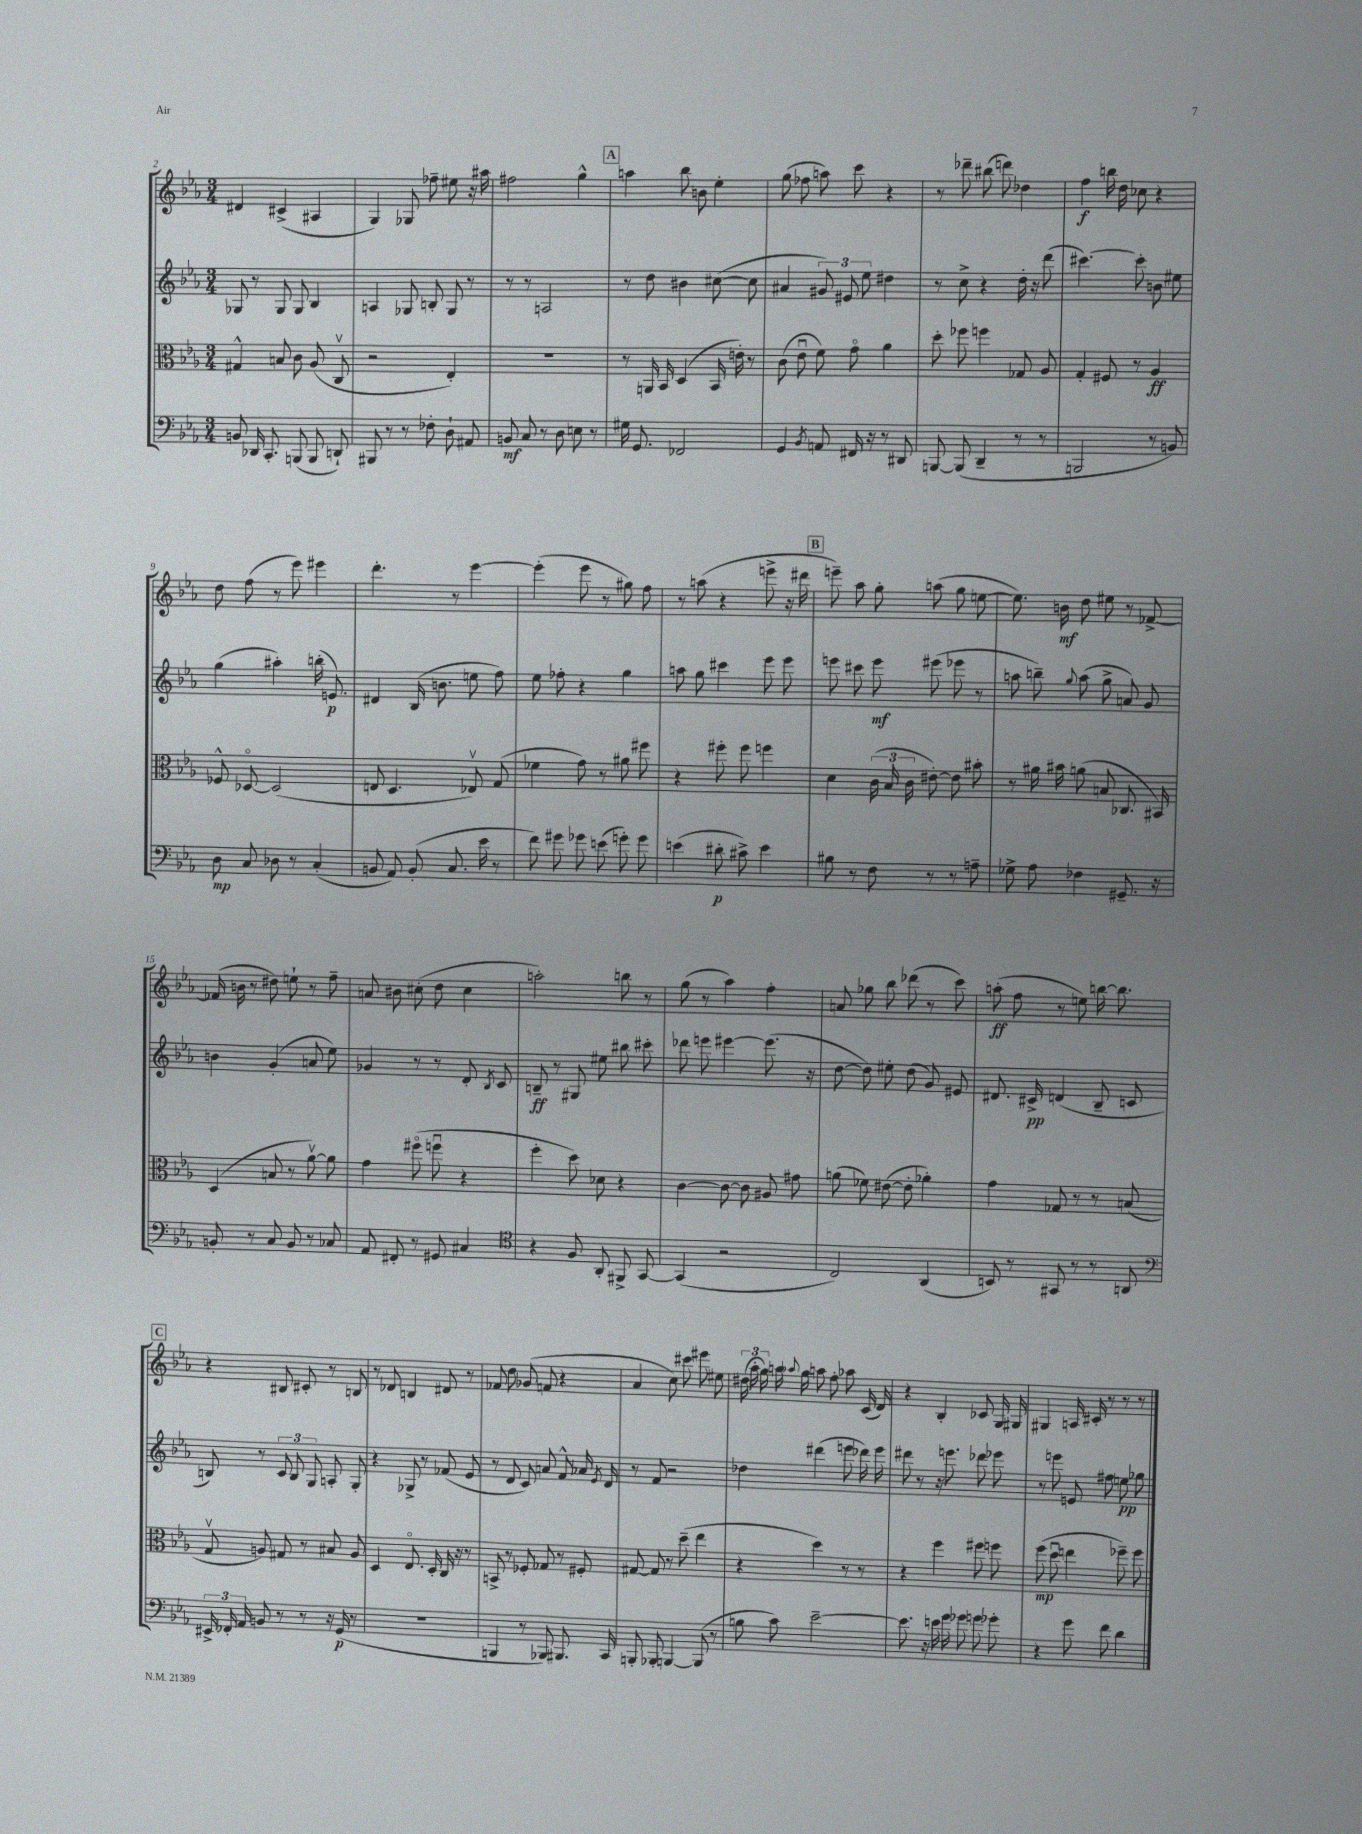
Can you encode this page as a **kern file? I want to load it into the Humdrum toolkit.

**kern	**kern	**kern	**kern
*staff4	*staff3	*staff2	*staff1
*clefF4	*clefC3	*clefG2	*clefG2
*k[b-e-a-]	*k[b-e-a-]	*k[b-e-a-]	*k[b-e-a-]
*M3/4	*M3/4	*M3/4	*M3/4
8BB	4G#^^	8G-	4d#
16DD-	.	8r	.
8.CC'	.	.	.
.	8B	8G-	(4c#^
(8BBB	8c	8G-	.
8BBB	(8A-	4B-	4A#
8DD`)	8Cv	.	.
=	=	=	=
8BBB#	2r	4A	4G)
8r	.	.	.
8r	.	8G-	8G-
8F-'	.	8B'	8ff-~
8D`	4E-')	8G-	8ee#
8AA#	.	8r	16r
.	.	.	16aa#
=	=	=	=
8BB	2.r	8r	2ff#
8C	.	8r	.
8r	.	2A	.
8D	.	.	.
8E	.	.	4gg^^
8r	.	.	.
=	=	=	=
16G#	8r	8r	4aa
8.GG	.	.	.
.	16AA	8dd	.
.	16BB-	.	.
2FF-	(4D	4b#	8bb-
.	.	.	8b
.	16BB-	([8cc#	4ee-'
.	16e')	.	.
.	8r	8cc#]	.
=	=	=	=
4GG	(8c	4a#	(8gg
.	8e-u	.	8ff-
8qBB-	.	.	.
8AA	8f)	12g#)	8aa)
.	.	12e#	.
16FF#	8go	.	8ccc
.	.	12ee-	.
16r	.	.	.
8r	4a-	4dd#	4r
8DD#	.	.	.
=	=	=	=
[8BBB	8dd'	8r	8r
(8BBB]	8ff-	8cc^	8ddd-~
4DD~	4ff	4r	(8bb#
.	.	.	8ddd)
8r	8G-	16dd'	4dd-
.	.	16r	.
8r	8A-	(8ddd	.
=	=	=	=
2BBB	4G'	[4.ccc#)	4ff
.	8F#	.	16bb
.	.	.	16dd
.	8r	8ccc#']	8cc-
8r	4A-	8b	4r
8BB)	.	8ee#	.
=	=	=	=
8D	8F-^^	(4gg	8dd
8C	[8D-o	.	(8ff
8D-	(2D-]	4aa#')	8r
8r	.	.	8eee-)
(4C'	.	(16bb'	4eee#
.	.	8.e)	.
=	=	=	=
8BB	8E	4d#	4.ddd'
8AA-)	4.D	.	.
(8BB'	.	(16B-	.
.	.	8.b	.
8.C	.	.	8r
.	8E-v)	8ee	[4eee-
16e-	.	.	.
8r	(8G	8ff)	.
=	=	=	=
8f)	4f-	8ee-	(4eee-']
8g#	.	8ff-'	.
8g-	8g)	4r	8eee-
(8e	8r	.	8r
8g')	8a#	4gg	8gg#)
8g	8ff#	.	8ff
=	=	=	=
(4e	4r	8aa	8r
.	.	8gg	(8aa
8d#'	8ff#'	4ccc#	4r
8c#^)	8ff#	.	.
4e	4ff	8eee-	8eee^
.	.	8eee-	16r
.	.	.	16ddd#
=	=	=	=
8B#	4d	8eee	8eee~)
8r	.	8ccc#	8aa-
8F	(24c	8eee	8gg'
.	24B-	.	.
.	24c	.	.
8r	[8e#')	(8eee#	(8aa
8r	8e#]	8eee-	8gg
8A~	8b#'	8r	[8ee
=	=	=	=
8G-^	8r	8aa	8.ee])
8A-	16a#	8bb~)	.
.	16b#	.	16b
.	.	8qqgg	.
4F-	(8a	(8aa	8dd
.	8B	8gg^	8ee#
8.GG#~	8.C-	8a)	8r
.	.	8g	[8f-^
16r	16BB#)	.	.
=	=	=	=
8BB'	(4D	4b	(16f-]
.	.	.	16b
8r	.	.	8r
8C	8B	(4g'	8dd#)
8BB	8r	.	8ee`
8r	[8a-v)	8a	8r
8C-	8a-]	8ee-)	8ff~
=	=	=	=
8AA-	4g	4g-	8a
8FF#'	.	.	8b#
8r	(8ff#o	8r	(8cc#'
8GG#	8ffu	8r	8dd
4C#	4r	8d'	4cc#
.	.	8qB-	.
.	.	8c	.
=	=	=	=
*clefC4	*	*	*
4r	4ff'	8B~	2aa')
.	.	8r	.
8F	8dd)	8G#	.
8AA-'	8d-	8ee#	.
8FF#^	4r	8bb#	8bb
[8GG	.	8ccc#'	8r
=	=	=	=
(4GG]	[4c	8ddd-	(8gg
.	.	8eee	8r
2r	8c_	[4eee#	4aa-)
.	8c]	.	.
.	8A#	(8.eee#]	4ff'
.	8g#	.	.
.	.	16r	.
=	=	=	=
2C)	(8a	[8dd	8a
.	8f-)	8dd])	8gg-
.	([8e#	8ee#'	8bb-
.	8e#']	(8dd	(8ddd-
(4AA-	4a-')	8g)	8r
.	.	8e#	8ccc)
=	=	=	=
8BB)	4g	8.d#	(8aa'
8r	.	.	8ff
.	.	16c#^	.
8GG#	8G-	(4d	8r
8r	8r	.	8ee)
8r	8r	8B-~	[16bb
.	.	.	8.bb]
8AA	(8B	8c	.
=	=	=	=
*clefF4	*	*	*
24EE#^	8Gv	8B)	4r
24FF-'	.	.	.
24AA-	.	.	.
8BB	8A)	8r	.
8r	8G#	12c	8B#
.	.	12B	.
8r	8r	.	8c#'
.	.	12G	.
16r	8B#	8A'	8r
(16GG	.	.	.
8r	8A	8G'	8B
=	=	=	=
2.r	4D	4r	8r
.	.	.	8d-
.	8.E-o	8G-^	4B
.	.	8r	.
.	16D'	.	.
.	16C	(8f-	8d#
.	16r	.	.
.	8r	8e-	8r
=	=	=	=
4BBB	8BB^	8r	8f-
.	8r	8d	8dd
8r	8F-'	8c)	(8g-
8BBB-)	8G-	8a	8f
8.BBB#	8r	8f^^	4r
.	8F#'	16a-	.
.	.	8qe-	.
16CC	.	16d	.
=	=	=	=
8BBB'	[8G#	8r	4a-
8BBB-'	8G#]	8f	.
[4BBB	8r	2r	8cc)
.	(8dd~	.	8ccc#
(8BBB]	4ee-	.	8eee#
8r	.	.	8ee#
=	=	=	=
8B	4r	4dd-	(24dd#
.	.	.	24aa-'
.	.	.	24gg)
8c)	.	.	16aa
.	.	.	8qqaa-
.	.	.	16gg
[2e-~	4dd)	(4ddd#	8aa
.	.	.	8ff'
.	8r	8eee	8aa-
.	8r	16ddd-)	(16c
.	.	16eee	16d)
=	=	=	=
8.e-]	4r	8ddd#	4r
.	.	8r	.
16r	.	.	.
16e	4ff	16r	4B-'
16g	.	8.eee	.
8g-	.	.	.
8g	8ff#	8ddd-	8c-
8g-'	8ff	8eee-	16G
.	.	.	16G#
=	=	=	=
4r	(8ff	8r	4G#
.	8ddu	8eee	.
8g	4ee	8e	16A
.	.	.	16c#'
8f	.	8ff#	8r
4d	8ff-~)	8ee	8r
.	8ff-	8gg-	8r
==	==	==	==
*-	*-	*-	*-
